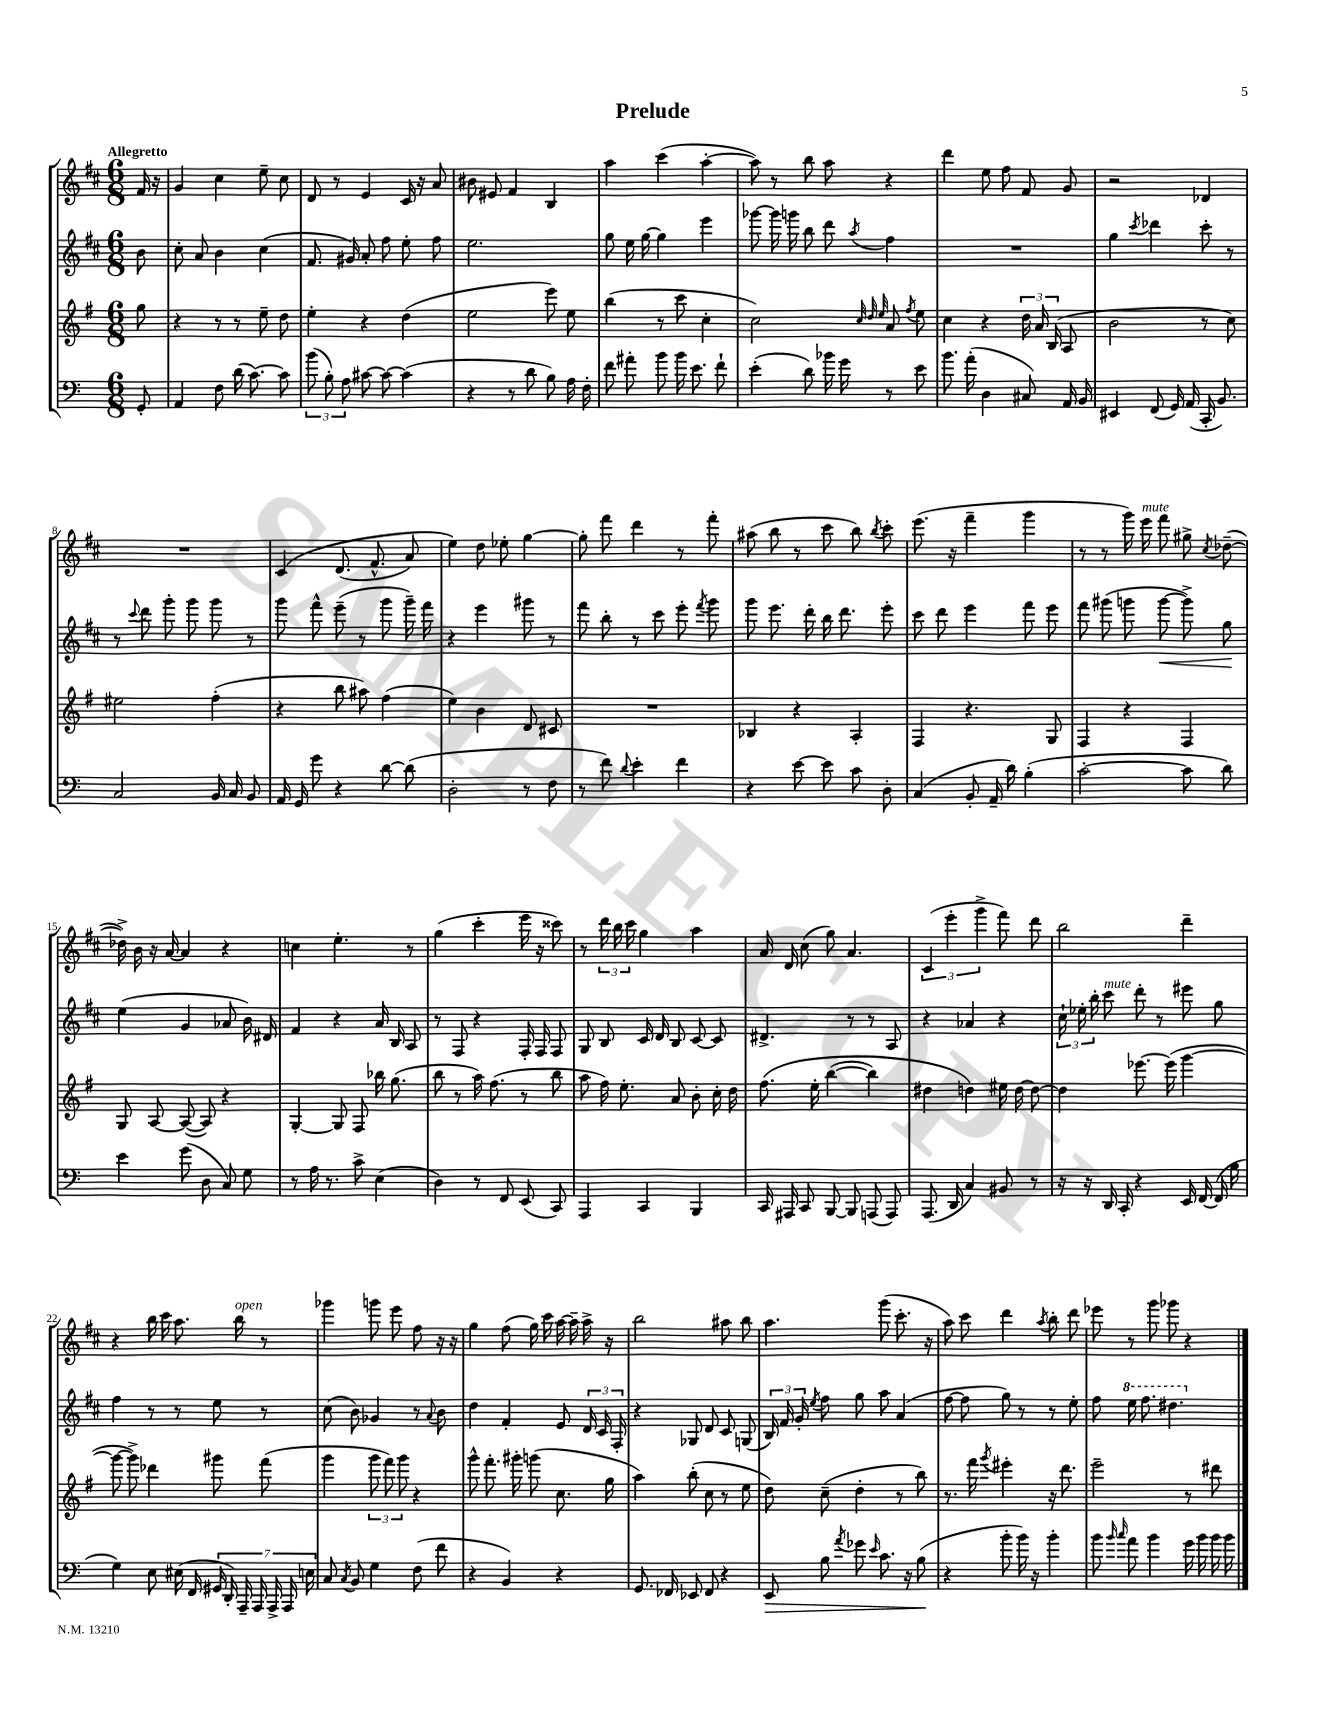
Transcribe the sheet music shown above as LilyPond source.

\header { title = "Prelude" }
<<
\new StaffGroup <<
\new Staff = "s0" {
    \clef treble \key d \major \numericTimeSignature \time 6/8 \partial 8 \tempo "Allegretto"
    \autoBeamOff fis'16 r16 |
    g'4 cis''4 e''8-- cis''8 |
    d'8 r8 e'4 cis'16 r16 a'8 |
    bis'8 eis'8 fis'4 b4 |
    a''4 cis'''4( a''4~-. |
    a''8) r8 b''8 a''8 r4 |
    d'''4 e''8 fis''8 fis'8 g'8 |
    r2 des'4 |
    R2. |
    cis'4\( d'8.( fis'8.-^ a'8) |
    e''4\) d''8 ees''8-. g''4~ |
    g''8-. fis'''8 d'''4 r8 fis'''8-. |
    ais''8( b''8 r8 cis'''8 b''8) \acciaccatura { b''8 } cis'''8-. |
    e'''8.( r16 fis'''4-- g'''4 |
    r8 r8 g'''16) e'''16^\markup { \italic "mute" } fis'''8 gis''8-> \acciaccatura { cis''8 } des''8~--( |
    des''16->) b'16 r16 a'16~ a'4 r4 |
    c''4 e''4.-. r8 |
    g''4( cis'''4-. e'''16 r16 cisis'''8) |
    r8 \tuplet 3/2 { d'''16 b''16 cis'''16 } g''4 a''4 |
    a'16 d'16 cis''8( g''8) a'4. |
    \tuplet 3/2 { cis'4( e'''4-. g'''4-> } fis'''8) d'''8 |
    b''2 d'''4-- |
    r4 b''16 cis'''16 a''8. b''16^\markup { \italic "open" } r8 |
    ges'''4 g'''8 e'''8 fis''8 r16 r16 |
    g''4 fis''8( g''16) cis'''16 a''16~ a''16-- a''16-> r16 |
    b''2 ais''8 b''8 |
    a''4. g'''8( cis'''8.-. r16 |
    a''8) cis'''8 d'''4 \acciaccatura { a''8 } b''8-. d'''8 |
    ees'''8 r8 g'''8 ges'''8 r4 \bar "|." |
}
\new Staff = "s1" {
    \clef treble \key d \major \numericTimeSignature \time 6/8 \partial 8
    \autoBeamOff b'8 |
    cis''8-. a'8 b'4 cis''4( |
    fis'8. gis'16) a'8-. fis''8 e''8-. fis''8 |
    e''2. |
    g''8 e''16 g''16~ g''4 e'''4 |
    ges'''8~ ges'''16 g'''16 b''8 d'''8 \acciaccatura { a''8 } fis''4 |
    R2. |
    g''4 \acciaccatura { cis'''8 } des'''4 cis'''8-. r8 |
    r8 \appoggiatura { cis'''8 } d'''8 g'''8-. g'''8 g'''8 r8 |
    g'''8 fis'''8-^ e'''8--( r8 g'''8 g'''16--) fis'''16 |
    r4 e'''4 gis'''8 r8 |
    fis'''8 b''8-. r8 cis'''8 e'''8-. \acciaccatura { fis'''8 } g'''8 |
    g'''8 e'''8. d'''16-. b''16 d'''8. e'''8-. |
    cis'''8 d'''8 e'''4 fis'''8 e'''8 |
    fis'''8 gis'''8( g'''8 g'''8~\< g'''8->) g''8\! |
    e''4( g'4 aes'8 b'16) dis'16 |
    fis'4 r4 a'16 b16 a8 |
    r8 fis8 r4 fis16-. fis16 fis8 |
    g8 b8 cis'16 d'16 b8 cis'8~ cis'8 |
    dis'4.-> r8 r8 a8 |
    r4 aes'4 r4 |
    \tuplet 3/2 { cis''16-! ees''16-. b''16-. } cis'''8^\markup { \italic "mute" } d'''8-. r8 eis'''8 g''8 |
    fis''4 r8 r8 e''8 r8 |
    cis''8( b'8) ges'4 r8 \appoggiatura { a'8 } b'8 |
    d''4 fis'4-. e'8 \tuplet 3/2 { d'16 cis'16 fis16-. } |
    r4 ges8 d'8 cis'8 g8( |
    \tuplet 3/2 { b16) fis'16 g'16-. } \acciaccatura { e''8 } fis''8 g''8 a''8 a'4( |
    fis''8~ fis''8 g''8) r8 r8 e''8-. |
    fis''8 \ottava #1 e'''16 fis'''8. dis'''4. \ottava #0 \bar "|." |
}
\new Staff = "s2" {
    \clef treble \key g \major \numericTimeSignature \time 6/8 \partial 8
    \autoBeamOff g''8 |
    r4 r8 r8 e''8-- d''8 |
    e''4-. r4 d''4( |
    e''2 e'''8) e''8 |
    b''4( r8 c'''8 c''4-. |
    c''2) \grace { c''32 d''32 e''32 } a'8 \acciaccatura { fis''8 } e''8 |
    c''4 r4 \tuplet 3/2 { d''16 a'16 b16( } a8 |
    b'2 r8 c''8) |
    eis''2 fis''4-.( |
    r4 b''8 ais''8) fis''4( |
    e''4) b'4 d'8 cis'8 |
    R2. |
    bes4 r4 a4-. |
    fis4 r4. g8 |
    fis4 r4 fis4 |
    g8 a8~ a8~( a8) r4 |
    g4~-. g8 fis8 bes''16 g''8.( |
    b''8 r8 a''16) fis''8.( r8 b''8 |
    a''8 fis''16) e''8.-. a'8 b'8-. c''16-. d''16 |
    fis''8.\( e''16-. b''4~( b''4) |
    dis''4 d''4\) eis''16 d''16~ d''8~ |
    d''4 ees'''8.~ ees'''16( g'''4~ |
    g'''8~ g'''8->) des'''4 gis'''8 fis'''8( |
    g'''4 \tuplet 3/2 { g'''8 fis'''8) g'''8 } r4 |
    g'''8-^ fis'''8.-. gis'''16-. g'''8( c''8. g''16 |
    a''4) b''8-.( c''8 r8 e''8 |
    d''8) c''8--( d''4-. r8 b''8) |
    r8. fis'''16 \acciaccatura { g'''8 } eis'''4-. r16 d'''8. |
    e'''2-- r8 dis'''8 \bar "|." |
}
\new Staff = "s3" {
    \clef bass \key c \major \numericTimeSignature \time 6/8 \partial 8
    \autoBeamOff g,8-. |
    a,4 f8 d'16( c'8.~) c'8 |
    \tuplet 3/2 { b'8( b8-.) a8 } cis'8~ cis'8~ cis'4( |
    r4 r8 d'8 b8) a16 f16-. |
    f'8 ais'8-. b'8 b'16 e'8. f'8-! |
    e'4-.( d'8) bes'16 g'16 r8 e'8 |
    b'8. a'16-.( d4 cis8) a,16 b,16 |
    eis,4 f,8( g,16) a,16( c,16-. b,8.) |
    c2 b,16 c16 b,8 |
    a,16 g,16 g'8 r4 d'8~ d'8( |
    d2-. r8 f8 |
    r8 f'8) \appoggiatura { d'8 } e'4-. f'4 |
    r4 e'8~ e'8 c'8 d8-. |
    c4( b,8-. a,16-- d'16) b4-.( |
    c'2~-. c'8 d'8) |
    e'4 g'8( d8 c8) g8 |
    r8 a16 r8. c'8-> e4( |
    d4) r8 f,8 e,8( c,8) |
    a,,4 c,4 b,,4 |
    c,16 ais,,16 c,8 b,,8~ b,,8 a,,8( a,,8) |
    a,,8.( d,16 c4) bis,8 r8 |
    r16 r16 d,16 c,16-. r4 e,16 f,16~ f,16( b16 |
    g4) e8 eis16( f,16 \tuplet 7/4 { gis,16 d,16-.) a,,16-- a,,16 a,,16-> a,,16 e16 } |
    c8 \acciaccatura { c8 } b,8 g4 f8( f'8 |
    r4 b,4) r4 |
    g,8. fes,16 ees,8 fes,8 r4 |
    e,8\> b8 \acciaccatura { a'8 } ges'8 \grace { e'16 } c'8. r16 b8\!( |
    r4 b'8-. b'16) r16 b'4-. |
    b'8 \grace { b'16 c''16 } a'8 b'4 g'16 b'16 b'16 b'16 \bar "|." |
}
>>
>>
